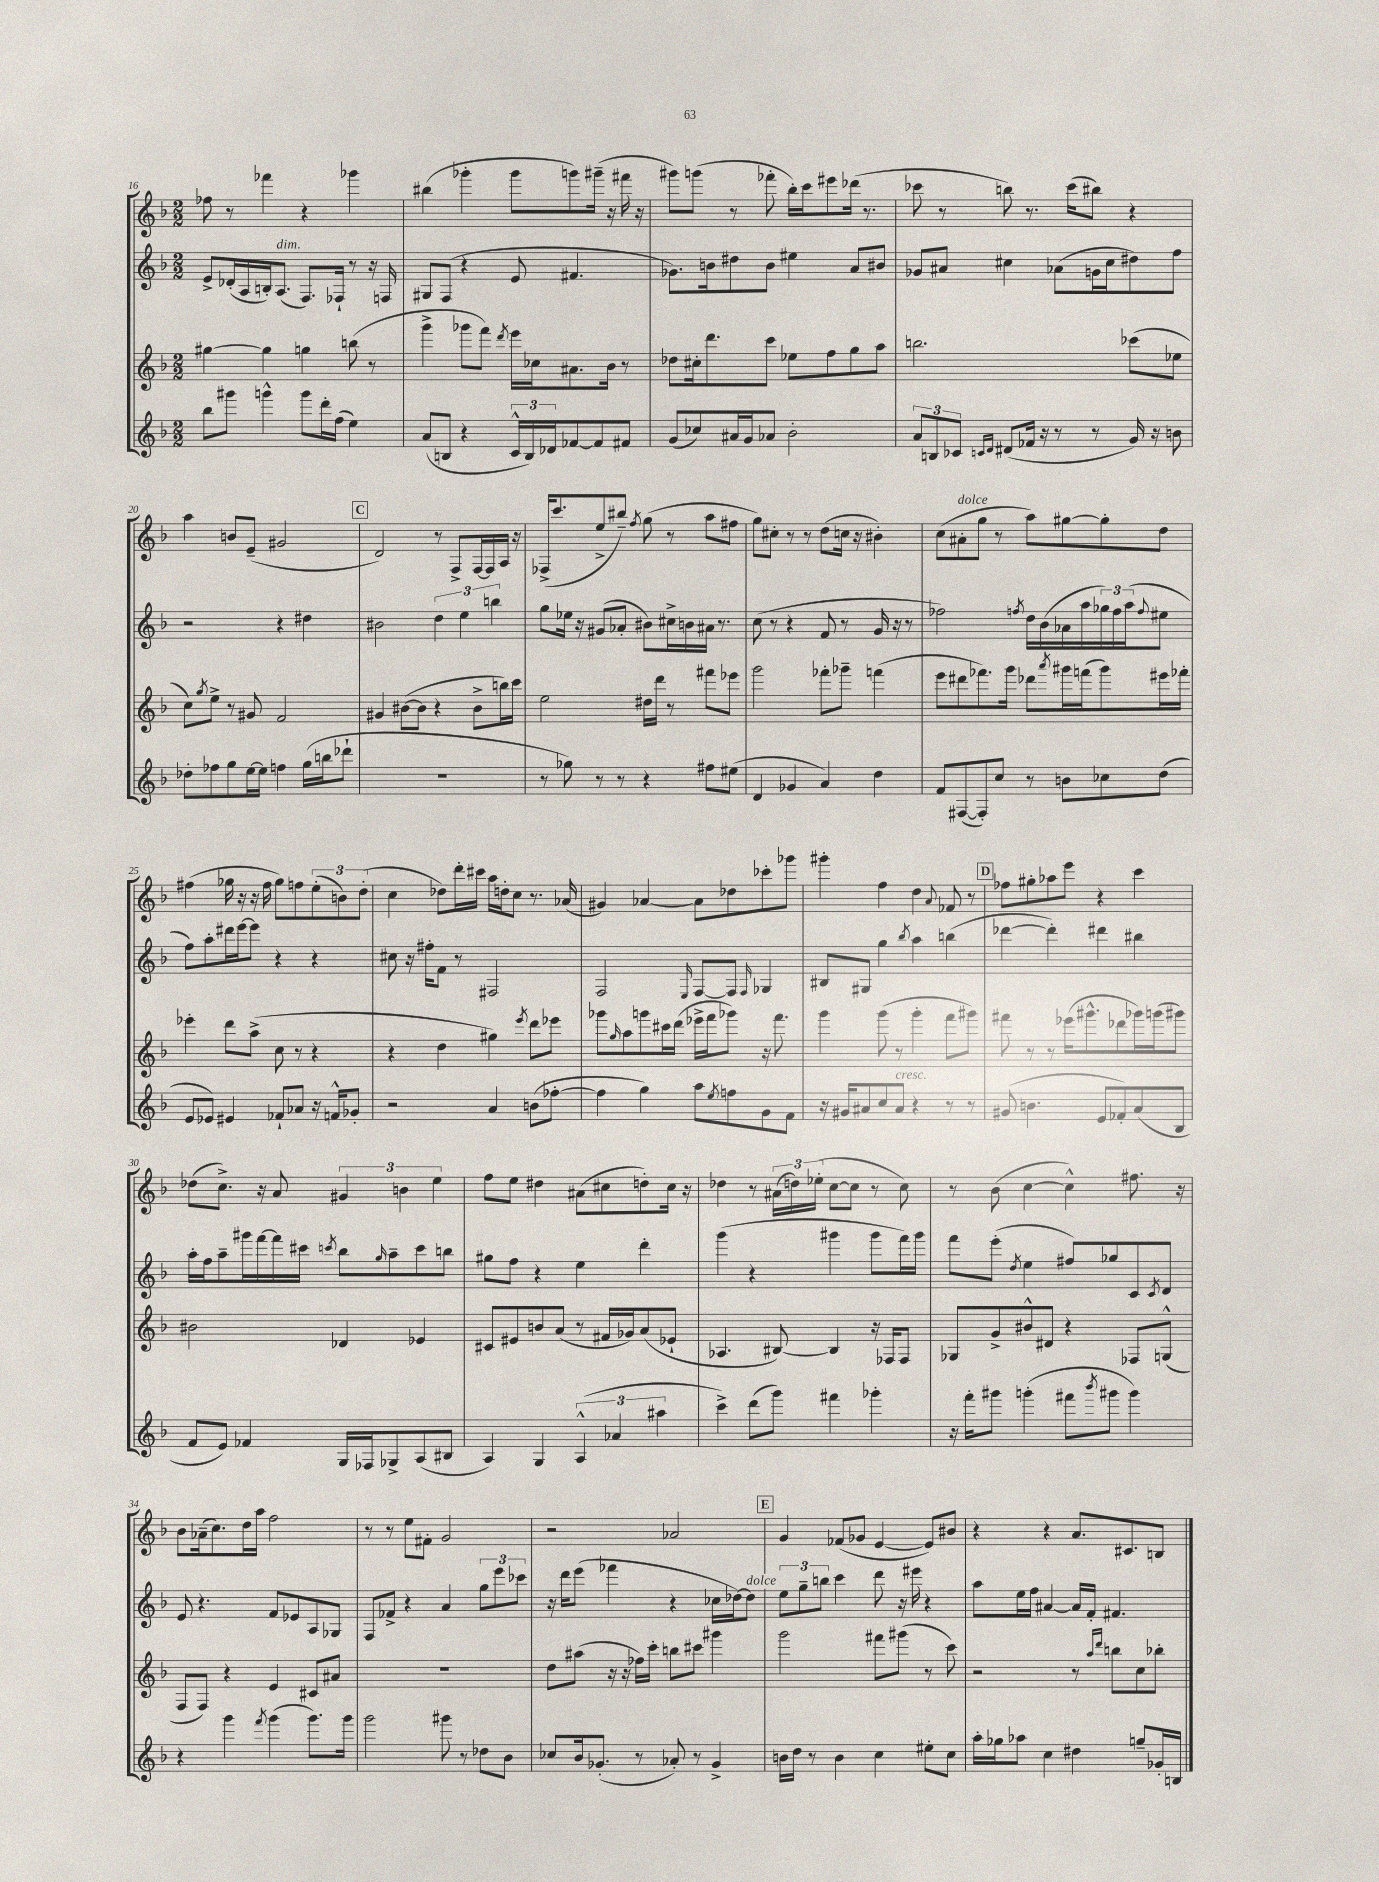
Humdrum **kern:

**kern	**kern	**kern	**kern
*part4	*part3	*part2	*part1
*staff4	*staff3	*staff2	*staff1
*clefG2	*clefG2	*clefG2	*clefG2
*k[b-]	*k[b-]	*k[b-]	*k[b-]
*M2/2	*M2/2	*M2/2	*M2/2
=16	=16	=16	=16
8bb-\L	[4gg#X\	8e^/L	8ff-X\
8ggg#X\J	.	(16d-X'/L	8r
.	.	16A/	.
4gggn^^\	4gg#\]	16Bn'/J)	4fff-X\
!	!	!LO:TX:a:i:t=dim.	!
.	.	(8.A/J	.
8ggg\L	4ggn\	8.F/L)	4r
16ddd'\L	.	.	.
(16ff\JJ	.	16F-X`/Jk	.
4ee\)	(8bbn\	8r	4ggg-X\
.	8r	16r	.
.	.	16Fn/	.
=17	=17	=17	=17
(8a/L	4ggg^\	8G#X/L	(4bb#X\
8Bn/J	.	(8F/J	.
4r	8ggg-X\L	4r	4ggg-X'\
.	8fff\J)	.	.
.	8qddd/	.	.
24c^^/LL	16eee\LL	8e/	8ggg-\L
24B/)	.	.	.
.	16cc-X\J	.	.
24d-X/J	.	.	.
[8f-X/	8.a#X\	4.f#X/	8gggn\)
8f-/]	.	.	(16ggg#X~\Jk
.	16b-\Jk	.	16r
8f#X/J	8r	.	16fff#X\
.	.	.	16r
=18	=18	=18	=18
(8g/L	8dd-X\L	8.g-X\L)	8ggg#X\L)
8cc-X/)	16cc#X'\k	.	(8gggn\J
.	8.ddd\	16bn\k	.
16a#X/L	.	8dd#X\	8r
16g/J	.	.	.
8a-X/J	8ccc\J	8b\J	8fff-X'\
2b-'\	8ee-X\L	4ee#X\	16bb-'\LL)
.	.	.	16ccc\J
.	8ff\	.	8eee#X\
.	8gg\	8a/L	(16ddd-X\Jk
.	.	.	8.r
.	8aa\J	8b#X/J	.
=19	=19	=19	=19
12a/L	2.bbn\	8g-X/L	8ccc-X\
12Bn/	.	.	.
.	.	8a#X/J	8r
12c-X/J	.	.	.
16qqcn/LL	.	.	.
16qqd/JJ	.	.	.
(8d#X/L	.	4cc#X\	8bbn\)
16f-X/Jk	.	.	8.r
16r	.	.	.
8r	.	(8a-X\L	.
.	.	.	(16ccc-\KL
8r	.	16gn\L	8bb#X\J)
.	.	16cc#\J	.
16g/)	(8ccc-X\L	8dd#X\)	4r
16r	.	.	.
8bn\	8ee-X\J	8ff\J	.
!!LO:LB:g=z
=20	=20	=20	=20
8dd-X'\L	8cc\L)	2r	4aa\
.	8qgg/	.	.
8ff-X\	8ee^\J	.	.
8gg\	8r	.	8bn/L
[16ee\L	8g#X/	.	(8e~/J
16ee\JJ]	.	.	.
4ffn\	2f/	4r	2g#X/
(16gg\LL	.	4dd#X\	.
16bbn\J	.	.	.
8ddd-X`\J	.	.	.
!!LO:REH:place=s1:t=C
=21	=21	=21	=21
1r	4g#X/	2b#X\	2d/)
.	([8b#X\L	.	.
.	8b#\J]	.	.
.	4r	6dd\	8r
.	.	.	8F^/L
.	.	6ee\	.
.	8b#^\L	.	[16F/L
.	.	.	16F/]
.	.	6bbn\	.
.	16bbn\L)	.	16A/JJ
.	16ccc\JJ	.	16r
=22	=22	=22	=22
8r	2ee\	8gg\L	(16F-X^/KL
.	.	.	8.ccc/
8gg-X\)	.	16ee-X\Jk	.
.	.	16r	.
8r	.	(8g#X/L	8ee^/
8r	.	8a-X'/J	8bb#X~/J)
.	.	.	8qff/
4r	16dd#X\LL	8b#X\L)	(8gg\
.	16ddd\JJ	.	.
.	8r	16cc#X^\L	8r
.	.	16bn\	.
8ff#X\L	8fff#X\L	16a#X\JJ	8aa\L
.	.	8.r	.
(8ee#X\J	8eee-X\J	.	8ff#X\J
=23	=23	=23	=23
4d/	2ggg\	(8cc\	8gg\L)
.	.	8r	8cc#X'\J
4g-X/	.	4r	8r
.	.	.	8r
4a/)	8fff-X'\L	8f/	(8dd\L
.	8ggg-X~\J	8r	16ccn\Jk
.	.	.	16r
4dd\	(4fffn\	16g/	4b#X'\)
.	.	16r	.
.	.	8r	.
=24	=24	=24	=24
8f/L	8eee\L	2ff-X\)	(8cc\L
!	!	!	!LO:TX:a:i:t=dolce
([8F#X/	8ddd#X\	.	8a#X'\
8F#'/])	8.fff-X\)	.	8gg\J
8cc/J	.	.	8r
.	16ggg\Jk	.	.
.	.	8qffn/	.
8r	8ddd-X\L	16dd\LL	8aa\L)
.	.	(16b-\	.
.	8qaaa/	.	.
8bn\L	16ggg#X\L	16a-X\	[8gg#X\
.	(16fffn\J	16aa\	.
8cc-X\	8ggg#\)	24gg-X\)	8gg#'\]
.	.	24ff\	.
.	.	(24aa\J	.
.	.	8qqff/	.
(8dd\J	16eee#X\L	8ee#X\J	8dd\J
.	16fff-X'\JJ	.	.
!!LO:LB:g=z
=25	=25	=25	=25
8e/L	4eee-X'\	8ff\L)	(4ff#X\
8e-X/J)	.	8aa'\	.
4e#X/	8ddd\L	16ddd#X\L	16gg-X\
.	.	[16eee\J	16r
.	(8aa^\J	8eee\J]	16r
.	.	.	16ff#\
8f-X`/L	8cc\	4r	8gg-\L)
8a-X/J	8r	.	8ffn\
16r	4r	4r	(12ee'\
16fn^^/KL	.	.	.
.	.	.	12bn\)
8g-X'/J	.	.	.
.	.	.	(12dd'\J
=26	=26	=26	=26
2r	4r	8cc#X\	4cc\
.	.	16r	.
.	.	16ff#X'\KL	.
.	4dd\	8f\J	8dd-X\L)
.	.	8r	16ddd'\L
.	.	.	16ccc#X\JJ
4a/	4gg#X\)	2F#X/	16aa\LL
.	.	.	16ddn'\J
.	.	.	8cc\J
.	8qeee/	.	.
(8bn\L	8ddd\L	.	8.r
[8ff-X'\J	8eee-X\J	.	.
.	.	.	(16a-X/
=27	=27	=27	=27
4ff-\]	8ggg-X\L	2F/	4g#X/)
.	16qqgg/	.	.
.	8aa\	.	.
4gg\)	8gggn\	.	[4a-X/
.	16ccc#X\L	.	.
.	(16ddd\JJ	.	.
.	.	16qqE/	.
8aa\L	16eee-X^\LL	[8F/L	8a-\L]
.	16fff\J	.	.
8qee/	.	.	.
8ffn\	8ggg-X\J)	8F/J]	8dd-X\
.	.	16qqF/	.
8g\	16r	4G-X/	8ccc-X'\
.	8.fff\	.	.
8f\J	.	.	8ggg-X\J
=28	=28	=28	=28
16r	4ggg\	8B#X/L	4ggg#X'\
16g#X/KL	.	.	.
8a#X/	.	8G#X/J	.
8cc/	(8ggg\	4gg\	4ff\
!LO:TX:a:i:t=cresc.	!	!	!
8a#/J	8r	.	.
.	.	8qbb-/	.
4r	4ggg'\	4aa\	4dd\
.	.	.	8qqa/
8r	8fff\L	(4bbn\	8f-X/
8r	8ggg#X\J)	.	8r
!!LO:REH:place=s1:t=D
=29	=29	=29	=29
(8g#X/	8fff#X\	[4ddd-X\	8ff-X\L
4.bn\	8r	.	8gg#X'\
.	8r	4ddd-'\])	8aa-X\
.	(16eee-X\KL	.	8eee\J
.	8.ggg#X^^\	.	.
8e/L	.	4ddd#X\	4r
8f-X'/)	8ddd-X\	.	.
(8a/	16ggg-X\L)	4bb#X\	4ccc\
.	(16gggn\J	.	.
8B-/J	8ggg#X\J)	.	.
!!LO:LB:g=z
=30	=30	=30	=30
8f/L	2b#X\	16aa'\LL	(8dd-X\L
.	.	16ff\J	.
8e/J)	.	8aa~\	8.cc^\J)
4f-X/	.	16ggg#X\L	.
.	.	[16fff\	16r
.	.	16fff\]	8a/
.	.	16ccc#X\JJ	.
.	.	8qcccn/	.
16G/LL	4d-X/	8bb-\L	6g#X/
16F-X/J	.	.	.
.	.	16qqgg/	.
8G-X^/	.	8aa~\	.
.	.	.	6bn\
(8A/	4e-X/	8ccc\	.
.	.	.	6ee\
8B#X/J	.	8bbn\J	.
=31	=31	=31	=31
4A/)	8c#X/L	8gg#X\L	8ff\L
.	8e#X/	8ff\J	8ee\J
4G/	8bn/	4r	4dd#X\
.	(8a/J	.	.
(6A^^/	8r	4ee\	(8a#X\L
.	16f#X/LL	.	8cc#X\
6a-X/	.	.	.
.	16g-X/J)	.	.
.	(8a/	4ddd'\	8ddn'\)
6aa#X\	.	.	.
.	8e-X`/J	.	16cc#\Jk
.	.	.	16r
=32	=32	=32	=32
4ccc^\)	4.A-X/	(4ggg\	4dd-X\
(8ddd\L	.	4r	8r
8ggg\J)	[8B#X/)	.	(24a#X\LL
.	.	.	24ddn\)
.	.	.	(24ee-X'\JJ
4fff#X\	4B#/]	4ggg#X\	[8cc\L
.	.	.	8cc\J]
4ggg-X'\	16r	8ggg#\L	8r
.	16F-X/KL	.	.
.	8F-/J	16fff\L)	8cc\)
.	.	16ggg#\JJ	.
=33	=33	=33	=33
16r	8G-X/L	8fff\L	8r
16fff'\KL	.	.	.
8ggg#X\J	8g^/	(8eee'\J	(8b-\
.	.	8qdd/	.
(4gggn'\	8b#X^^/	4ee\	[4cc\
.	8d#X/J	.	.
8fff#X\L	4r	8ff#X/L)	4cc^^\])
8qbbb-/	.	.	.
8ggg#X\J	.	8gg-X/	.
4ggg#\)	8F-X/L	8c/	8.ff#X\
.	.	8qc/	.
.	(8Gn^^/J	8d/J	.
.	.	.	16r
!!LO:LB:g=z
=34	=34	=34	=34
4r	8F/L	8e/	8b-\L
.	8F/J)	4.r	(16a-X~\k
.	.	.	8.cc\)
4ggg\	4r	.	.
.	.	.	16dd\L
.	.	.	16aa\JJ
8qfff/	.	.	.
(4ggg\	4e/	8f/L	2ff\
.	.	8e-X/	.
8.ggg\L)	8c#X/L	8A/	.
.	8a#X/J	8G-X/J	.
16ggg\Jk	.	.	.
=35	=35	=35	=35
2ggg\	1r	8F/L	8r
.	.	8f-X^/J	8r
.	.	4r	8ee\L
.	.	.	8f#X'\J
8ggg#X\	.	4a/	2g/
8r	.	.	.
8dd-X\L	.	12gg\L	.
.	.	12eee\	.
8b-\J	.	.	.
.	.	12ccc-X\J	.
=36	=36	=36	=36
8cc-X/L	8dd\L	16r	2r
.	.	16ddd\KL	.
16b-/k	(8aa#X\J	(8eee\J	.
(8.g-X'/J	.	.	.
.	16r	4fff-X\	.
.	16r	.	.
8r	16ff-X\LL)	.	.
.	16ccc'\JJ	.	.
8a-X'/)	8bbn\L	4r	2a-X/
8r	8ccc#X\J	.	.
4g-^/	4ggg#X\	16cc-X\LL	.
.	.	[16dd-X\J)	.
!	!	!LO:TX:a:i:t=dolce	!
.	.	8dd-\J]	.
!!LO:REH:place=s1:t=E
=37	=37	=37	=37
16bn\LL	2ggg\	12ee\L	4g/
16dd\JJ	.	.	.
.	.	12gg~\	.
8r	.	.	.
.	.	12bbn\J	.
4b\	.	4ccc\	(8f-X/L
.	.	.	8g-X/J
4cc\	8fff#X\L	8ddd\	[4e/
.	(8ggg#X\J	16r	.
.	.	16eee#X\	.
8ee#X'\L	8r	4r	8e/L])
8cc\J	8ccc\)	.	8b#X/J
=38	=38	=38	=38
16aa'\LL	2r	8aa\L	4r
16gg-X\J	.	.	.
8aa-X\J	.	16ee\L	.
.	.	16ff\JJ	.
4cc\	.	[4a#X/	4r
4dd#X\	8r	16a#/LL]	8.a/L
.	.	16f'/JJ	.
.	16qqaa/LL	.	.
.	16qqddd/JJ	.	.
.	8bbn\L	4.f#X/	.
.	.	.	8.c#X/
8ggn~/L	8cc\	.	.
16g-X'/L	8bb-X'\J	.	8Bn/J
16Bn/JJ	.	.	.
==	==	==	==
*-	*-	*-	*-
